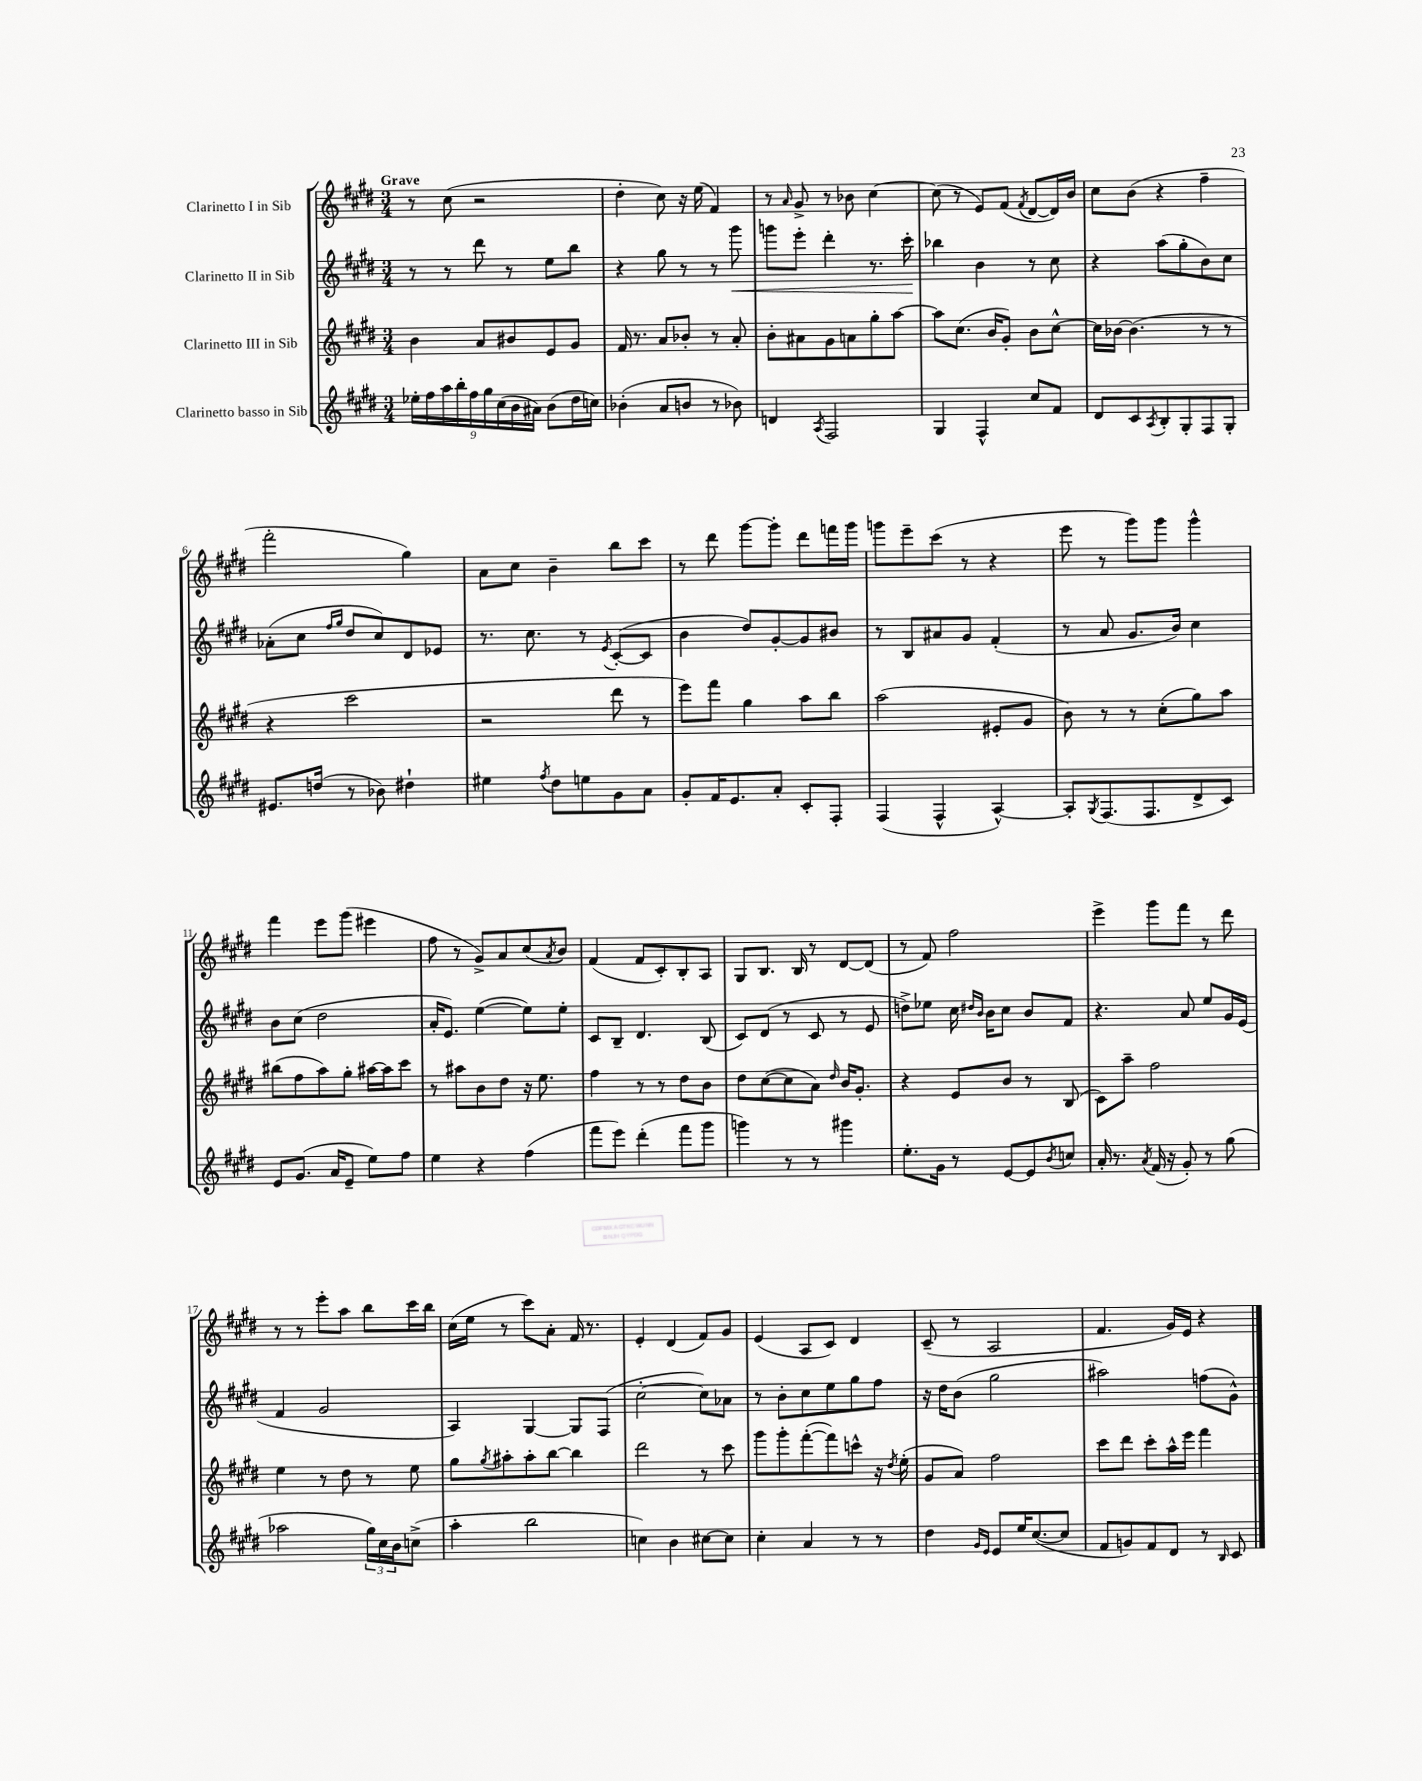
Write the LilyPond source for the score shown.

<<
\new StaffGroup <<
\new Staff = "s0" \with { instrumentName = "Clarinetto I in Sib" } {
    \clef treble \key e \major \numericTimeSignature \time 3/4 \tempo "Grave"
    r8 cis''8( r2 |
    dis''4-. cis''8) r16 e''16( fis'4) |
    r8 \grace { a'16 } gis'8-> r8 bes'8 cis''4~ |
    cis''8( r8 e'8) fis'8( \acciaccatura { fis'8 } dis'8~ dis'16) b'16 |
    cis''8 b'8( r4 fis''4-- |
    fis'''2-. gis''4) |
    a'8 cis''8 b'4-- b''8 cis'''8 |
    r8 dis'''8 gis'''8~ gis'''8-. dis'''8 f'''16 gis'''16 |
    g'''8 e'''8-- cis'''8( r8 r4 |
    e'''8 r8 gis'''8) gis'''8 gis'''4-^ |
    fis'''4 e'''8 gis'''8( eis'''4 |
    fis''8 r8 gis'8->) a'8 cis''8( \acciaccatura { a'8 } b'8) |
    fis'4( fis'8 cis'8-.) b8-. a8 |
    gis8 b8. b16 r8 dis'8~ dis'8( |
    r8 fis'8) fis''2 |
    e'''4-> gis'''8 fis'''8 r8 dis'''8 |
    r8 r8 e'''8-. a''8 b''8 cis'''16 b''16 |
    cis''16( e''16 r8 cis'''8) a'8-. fis'16 r8. |
    e'4-. dis'4( fis'8) gis'8 |
    e'4( a8 cis'8) dis'4 |
    cis'8--( r8 a2 |
    fis'4. gis'16) e'16 r4 \bar "|." |
}
\new Staff = "s1" \with { instrumentName = "Clarinetto II in Sib" } {
    \clef treble \key e \major \numericTimeSignature \time 3/4
    r8 r8 dis'''8 r8 e''8 b''8 |
    r4 gis''8 r8 r8 gis'''8\< |
    g'''8 e'''8-. dis'''4-. r8. cis'''16-.\! |
    bes''4 b'4 r8 cis''8 |
    r4 a''8( gis''8-. b'8) cis''8 |
    aes'8-.( cis''8 \grace { fis''16 gis''16 } dis''8 cis''8) dis'8 ees'8 |
    r8. cis''8. r8 \acciaccatura { e'8 } cis'8~-.( cis'8 |
    b'4 dis''8) gis'8~-. gis'8 bis'8 |
    r8 b8 ais'8 gis'8 fis'4-.( |
    r8 a'8 gis'8. b'16) cis''4 |
    b'8 cis''8( dis''2 |
    a'16-. e'8.) e''4~( e''8) e''8-. |
    cis'8 b8-- dis'4. b8( |
    cis'8) dis'8( r8 cis'8 r8 e'8 |
    d''8->) ees''8 cis''16 \grace { dis''16 b'16 } b'16 cis''8 b'8 fis'8 |
    r4. a'8 e''8 gis'16 e'16( |
    fis'4 gis'2 |
    a4) gis4~ gis8 fis8( |
    cis''2~-. cis''8) aes'8 |
    r8 b'8-. cis''8 e''8 gis''8 fis''8 |
    r16 dis''16 b'8( gis''2 |
    ais''2) f''8( gis'8-^) \bar "|." |
}
\new Staff = "s2" \with { instrumentName = "Clarinetto III in Sib" } {
    \clef treble \key e \major \numericTimeSignature \time 3/4
    b'4 a'8 bis'8 e'8 gis'8 |
    fis'16 r8. a'8 bes'8-. r8 a'8-. |
    b'8-. ais'8 gis'8 a'8 gis''8-. a''8~ |
    a''8 cis''8.( b'16 gis'8-.) b'8 cis''8~-^ |
    cis''16 bes'16~ bes'4.( r8 r8 |
    r4 cis'''2 |
    r2 dis'''8 r8 |
    e'''8) fis'''8 gis''4 a''8 b''8 |
    a''2( eis'8-. gis'8 |
    b'8) r8 r8 cis''8-.( gis''8) a''8 |
    bis''8( fis''8 a''8) gis''8-. ais''16~ ais''16 cis'''8 |
    r8 ais''8 b'8 dis''8 r16 e''8. |
    fis''4 r8 r8 dis''8 b'8 |
    dis''8 cis''8~( cis''8 a'8) \grace { dis''16 } b'16 gis'8.-. |
    r4 e'8 b'8 r8 b8( |
    cis'8) a''8-- fis''2 |
    e''4 r8 dis''8 r8 e''8 |
    gis''8 \acciaccatura { gis''8 } ais''8-. ais''8-. b''8~ b''4 |
    dis'''2 r8 cis'''8 |
    gis'''8 gis'''8-. fis'''8~-.( fis'''8) c'''8-^ r16 \acciaccatura { dis''8 } e''16-.( |
    gis'8 a'8) fis''2 |
    cis'''8 dis'''8 cis'''8-. a''16-^ e'''16 fis'''4 \bar "|." |
}
\new Staff = "s3" \with { instrumentName = "Clarinetto basso in Sib" } {
    \clef treble \key e \major \numericTimeSignature \time 3/4
    \tuplet 9/8 { ees''16-. fis''16 a''16 b''16-. fis''16 gis''16 cis''16( b'16 ais'16) } b'8( dis''16 c''16) |
    bes'4-.( a'8 b'8 r8 bes'8) |
    d'4 \acciaccatura { a8 } fis2 |
    gis4 fis4-^ cis''8 fis'8 |
    dis'8 cis'8 \acciaccatura { a8 } b8-. gis8-. fis8 gis8-. |
    eis'8. d''16( r8 bes'8) dis''4-! |
    eis''4 \acciaccatura { fis''8 } dis''8 e''8 gis'8 a'8 |
    gis'8-. fis'16 e'8. a'8-. cis'8-. fis8-. |
    fis4( fis4-^ a4~-^) |
    a8-. \acciaccatura { gis8 } fis8.( fis8. dis'8-> cis'8) |
    e'8 gis'8.( a'16 e'8-- e''8) fis''8 |
    e''4 r4 fis''4( |
    fis'''8 e'''8) dis'''4-.( fis'''8 gis'''8 |
    g'''4) r8 r8 gis'''4 |
    e''8.-. gis'16 r8 e'8~ e'8 \acciaccatura { b'8 } c''8 |
    a'16-. r8. \acciaccatura { a'8 } fis'16( r16 gis'8-.) r8 gis''8( |
    aes''2 \tuplet 3/2 { gis''16) cis''16 b'16 } c''8->( |
    a''4-. b''2 |
    c''4) b'4 cis''8~ cis''8 |
    cis''4-. a'4 r8 r8 |
    dis''4 \grace { gis'16 e'16 } e'8 e''16 cis''8.~( cis''8 |
    fis'8 g'8) fis'8 dis'8 r8 \grace { b16 } cis'8 \bar "|." |
}
>>
>>
